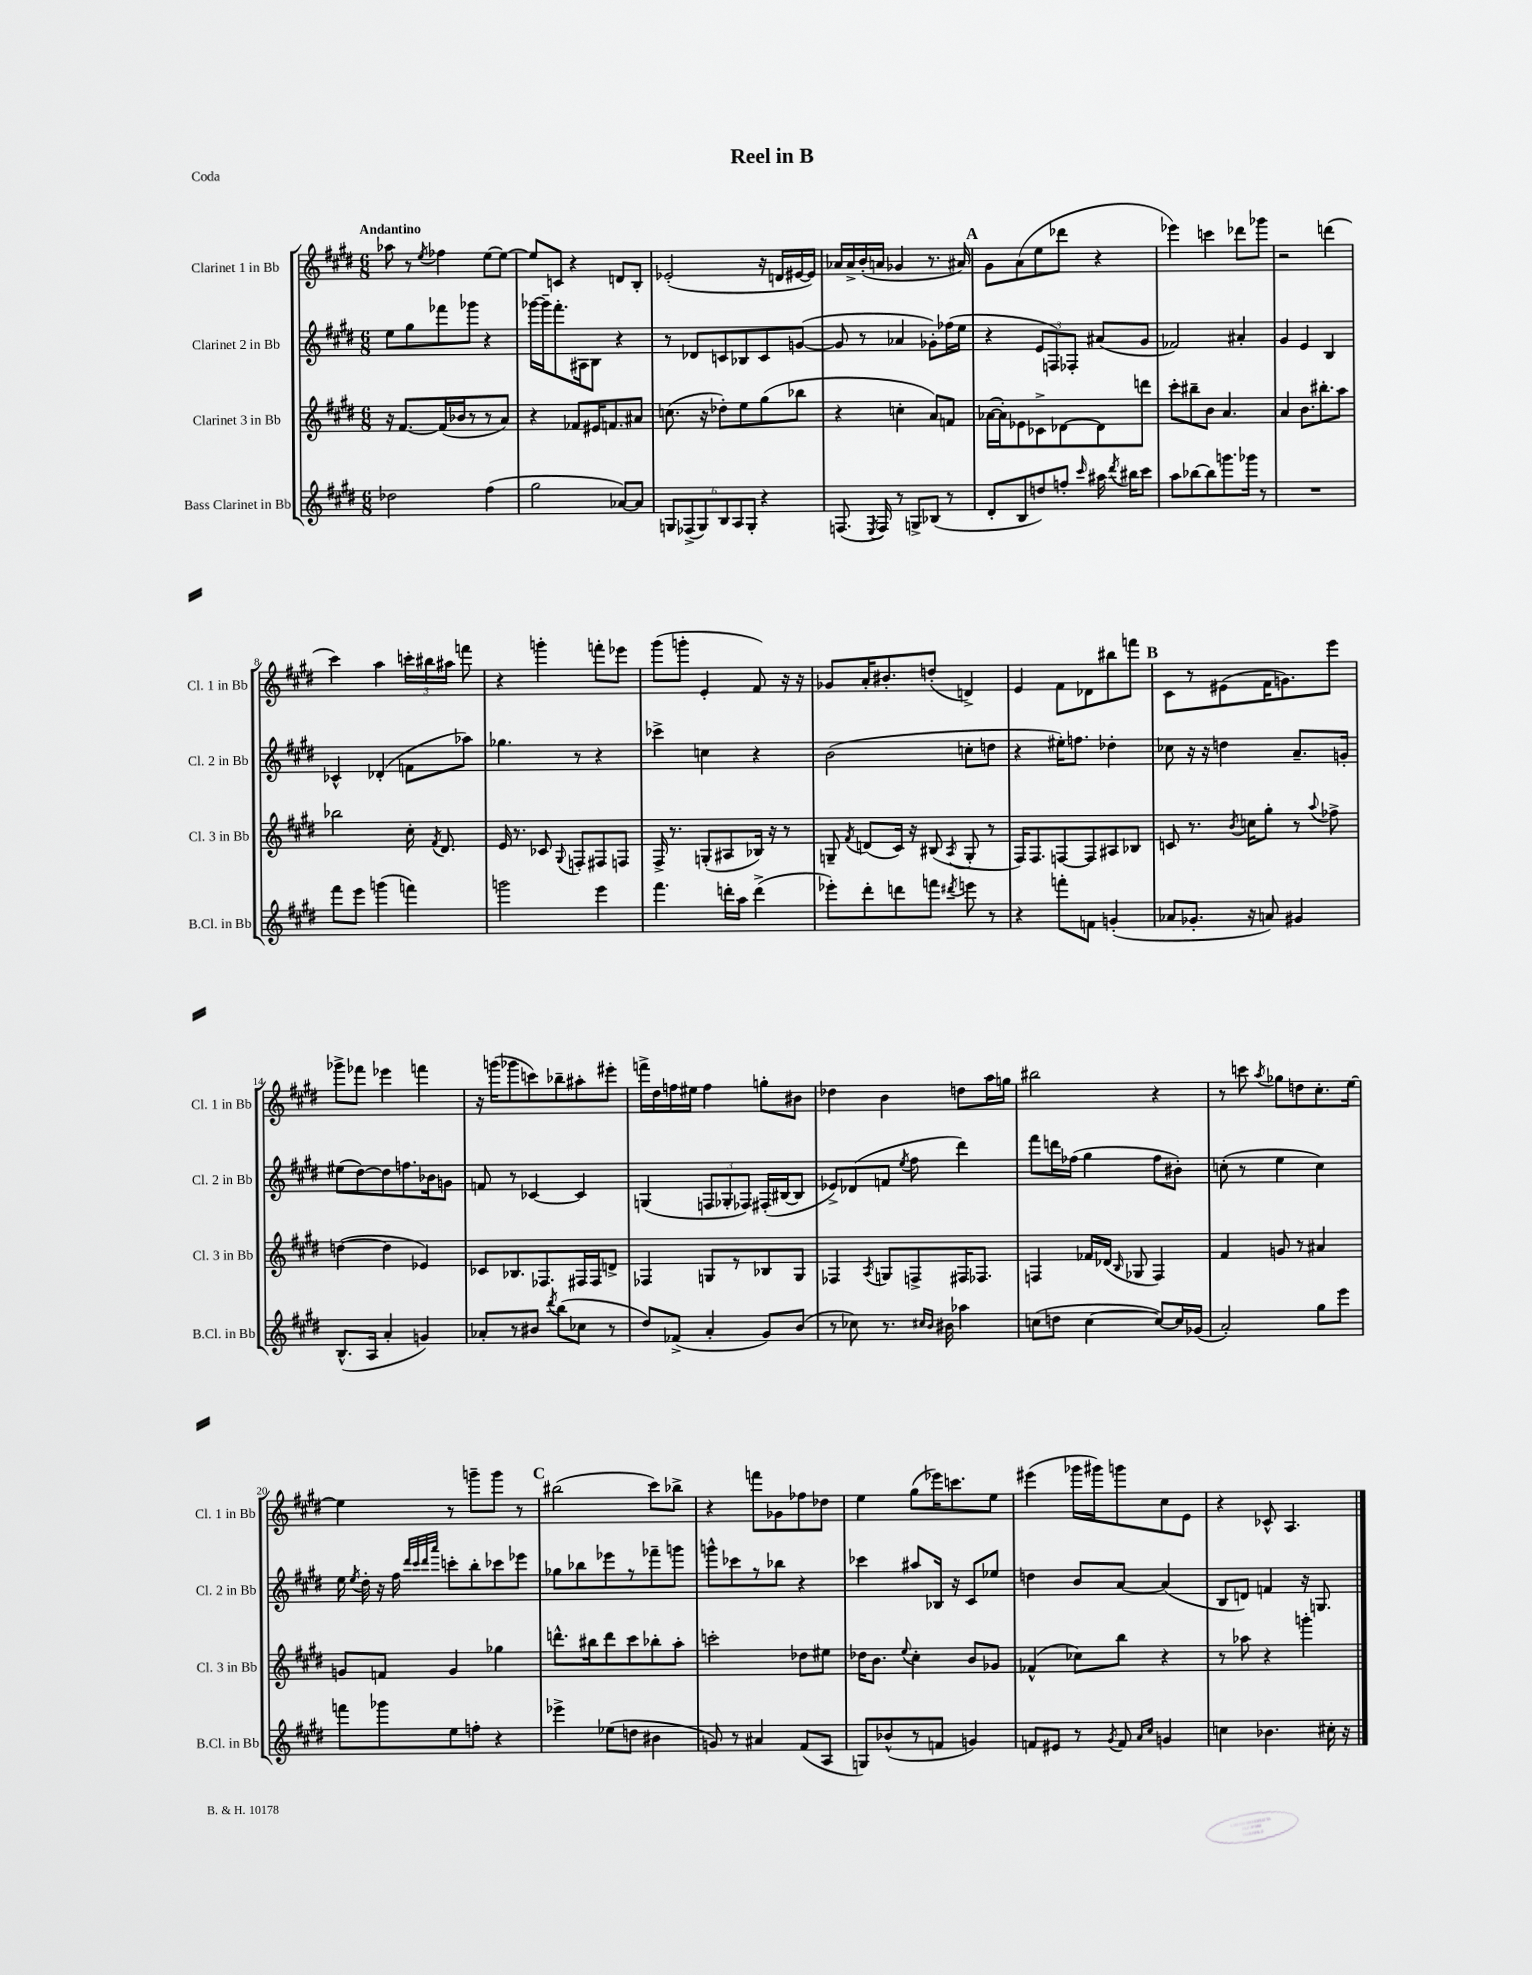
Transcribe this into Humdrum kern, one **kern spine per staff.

**kern	**kern	**kern	**kern
*staff4	*staff3	*staff2	*staff1
*clefG2	*clefG2	*clefG2	*clefG2
*k[f#c#g#d#]	*k[f#c#g#d#]	*k[f#c#g#d#]	*k[f#c#g#d#]
*M6/8	*M6/8	*M6/8	*M6/8
2dd-\	16r	8ee\L	8aa-\
.	[8.f#/L	.	.
.	.	8gg#\	8r
.	.	.	8qee/
.	(16f#/]L	8fff-\	4ff-\
.	16b-/J	.	.
.	8r	8ggg-\J	.
(4ff#\	8r	4r	[8ee\L
.	8a/J)	.	8ee\_J
=	=	=	=
2gg#\	4r	[16ggg-\LL	8ee/]L
.	.	16ggg-~\]J	.
.	.	8.fff#'\	8c/J
.	8f-/L	.	4r
.	.	16A#\k	.
.	16e#/K	8B\J	.
.	8.f/	.	.
[8a-/L)	.	4r	8d/L
8a-/]J	8a#/J	.	8B'/J
=	=	=	=
12G/L	(8.cc\	8r	(2e-'/
(12F-^/	.	.	.
.	.	8d-/L	.
12G/)	.	.	.
.	16r	.	.
12B/	8dd-'\L)	8c/	.
12A/	.	.	.
.	8ee\	8B-/	.
12G'/J	.	.	.
4r	(8gg#\	8c/	16r
.	.	.	16d/LL
.	8bb-\J	([8g/J	[16e#/
.	.	.	16e#/]JJ)
=	=	=	=
(8.F/	4r	8g/]	16a-/LL
.	.	.	16a-^/
.	.	8r	(16b'/
8qE/	.	.	.
16F/)	.	.	16a/JJ
8r	4cc'\	4a-/	4g-/
8G^/L	.	.	.
(8B-/J	8a/L)	8g-'\L)	8.r
8r	8f/J	(16ff-\L	.
.	.	16ee\JJ	16a#/)
=	=	=	=
8d#'/L	([16a-\LL	4r	8g#\L
.	16a-'\]J)	.	.
8B/	8e-\	.	(8a\
8dd/)	8c-^\	12e/L	8ee\
.	.	12F/)	.
8ff'/J	[8d-\	.	8ddd-\J
.	.	12F-'/J	.
16qqccc#/	.	.	.
16aa#\	8d-\]	(8a#/L	4r
8qddd#/	.	.	.
16bb#\LK	.	.	.
8ccc#\J	8ddd\J	8g#/J	.
=	=	=	=
8aa\L	8ccc#'\L	2f-/)	4eee-\)
[8bb-\	8bb#~\	.	.
8bb-\]	8b\J	.	4ccc\
8.ggg\	4.a/	.	.
.	.	4a#'/	8ddd-\L
16ggg-\Jk	.	.	.
8r	.	.	8ggg-\J
=	=	=	=
2.r	4a/	4g#/	2r
.	8.b\L	4e/	.
.	8.bb#'\	.	.
.	.	4B/	(4ddd\
.	8aa\J	.	.
=	=	=	=
8fff#\L	2bb-\	4c-^^/	4ccc#\)
8eee\J	.	.	.
(4ggg\	.	(4d-'/	4aa\
4fff\)	16cc#'\	8f\L	24ccc'\LL
.	.	.	24bb#\
.	8qf#/	.	.
.	8.d#/	.	.
.	.	.	24aa#\JJ
.	.	8aa-\J)	8fff\
=	=	=	=
2ggg\	16e/	4.gg-\	4r
.	8.r	.	.
.	8c-/	.	4ggg'\
.	8qqG#/	.	.
.	8F'/L	8r	.
4eee\	8F#/	4r	8fff'\L
.	8F/J	.	8eee-\J
=	=	=	=
4.fff#\	16F#^/	4ccc-^\	(8ggg#\L
.	8.r	.	.
.	.	.	8ggg'\J
.	(8G'/L	4cc\	4e'/
16ddd'\LL	8A#/	.	.
16aa\JJ	.	.	.
(4ddd^\	16B-/Jk)	4r	8f#/)
.	16r	.	.
.	8r	.	16r
.	.	.	16r
=	=	=	=
8eee-'\L)	8G~/	(2b\	8g-/L
.	8qf#/	.	.
8ddd#'\	(8d/L	.	16a'/K
.	.	.	8.b#'/
8ddd\	16c#/Jk)	.	.
.	16r	.	.
8fff\J	(8B#/	.	(8dd'/J
8qddd#/	8qA/	.	.
8eee\	8G'/	8cc'\L	4d^/)
8r	8r	8dd\J	.
=	=	=	=
4r	16F#/LK)	4r	4e/
.	8.F#/	.	.
8fff'\L	[8F/	16ee#'\LK)	8f#\L
.	.	8.ff\J	.
8f\J	8F/]	.	8d-\
(4g'/	8A#/	4dd-'\	8bb#\
.	8B-/J	.	8fff\J
=	=	=	=
8a-/L	8c/	8cc-\	8c#\L
8.g-'/J	8.r	16r	8r
.	.	16r	.
.	.	4dd\	(8e#\
.	8qb/	.	.
16r	16cc\LK	.	.
8a/)	8gg#'\J	.	16f#\K
.	.	.	8.g\)
4g#/	8r	8.a~/L	.
.	8qqaa/	.	.
.	8ff-^\	.	8eee\J
.	.	16g'/Jk	.
=	=	=	=
(8.B^^/L	([4dd\	(8ee#\L	8ggg-^\L
.	.	[8dd#\)	8fff-\J
16A/Jk	.	.	.
4a'/	4dd\]	8dd#\]	4eee-\
.	.	8.ff\	.
4g/)	4e-/)	.	4fff\
.	.	16b-\k	.
.	.	8g\J	.
=	=	=	=
8a-'/L	8c-/L	8f/	16r
.	.	.	(16ggg\LK
8r	8.B-/	8r	8ggg-\
8b#/J	.	[4c-/	8ccc\)
.	8.F-/	.	.
8qddd#/	.	.	.
(8bb\L	.	.	8bb-~\
8cc-\J	16F#/L	4c-/]	8aa#'\
.	16F#/J	.	.
8r	8d^/J	.	8eee#'\J
=	=	=	=
8dd#/L)	4F-/	(4G/	16fff^\LL
.	.	.	16dd#\
(8f-^/J	.	.	16ff\
.	.	.	16ee#\JJ
4a'/	8G/L	12F/L	4ff\
.	.	12G-'/	.
.	8r	.	.
.	.	12F-/J)	.
8g#/L)	8B-/	(16F#'/LL	8gg'\L
.	.	[16B#/J	.
(8b/J	8G/J	8B#/]J	8b#\J
=	=	=	=
8r	4F-/	8e-^/L)	4dd-\
8cc-\)	.	(8d-/	.
.	8qA/	.	.
8.r	8G/L	8f/J	4b\
.	.	8qee/	.
.	8F^/	8ff#\	.
16qqcc#/LL	.	.	.
16qqb/JJ	.	.	.
16b#\	.	.	.
4aa-\	16F#/K	4ddd#\)	8dd\L
.	8.F-/J	.	.
.	.	.	16aa\L
.	.	.	16gg\JJ
=	=	=	=
(8cc\L	4F/	8fff#\L	2bb#\
8dd\J	.	16ddd\L	.
.	.	(16ff-\JJ	.
[4cc\	16f-/LL	4gg#\	.
.	(16d-/JJ	.	.
.	16qqB/	.	.
.	8G-/	.	.
8cc/_L)	4F/)	8ff-\L	4r
16cc/]L	.	8b#'\J)	.
(16g-/JJ	.	.	.
=	=	=	=
2a'/)	4f#/	(8cc'\	8r
.	.	8r	8ccc\
.	.	.	8qaa/
.	8g/	4ee\	8gg-\L
.	8r	.	8dd\
8gg#\L	4a#/	4cc\)	8.cc#'\
8eee\J	.	.	.
.	.	.	[16ee\Jk
=	=	=	=
8fff\L	8g/L	16ee\	4ee\]
.	.	8qee/	.
.	.	16dd#'\	.
8ggg-\	8f/J	16r	.
.	.	16ff#\	.
.	.	32qqddd#/LLL	.
.	.	32qqccc#/	.
.	.	32qqddd#/	.
.	.	32qqaaa/JJJ	.
8ee\	4g/	8ccc'\L	8r
8ff'\J	.	8bb'\	8ggg~\L
4r	4gg-\	8ccc-\	8ggg\J
.	.	8eee-\J	8r
=	=	=	=
4eee-^\	8.ddd^^\L	8gg-\L	(2bb#\
.	.	8bb-\	.
.	16bb#\k	.	.
(8ee-\L	8ddd\	8eee-\	.
8dd\J	8ccc#\	8r	.
4b#\	8bb-'\	8fff-~\	8ccc#\L)
.	8aa'\J	8ggg\J	8bb-^\J
=	=	=	=
8g/)	2ccc'\	8ggg^^\L	4r
8r	.	8ccc-\	.
4a#/	.	8r	8fff\L
.	.	8bb-\J	8g-\
(8f#/L	8dd-\L	4r	8ff-\
8A/J	8ee#\J	.	8dd-\J
=	=	=	=
8G/L)	16dd-\LK	4ccc-\	4ee\
.	8.b\J	.	.
(8b-^^/	.	.	.
.	8qqee/	.	.
8r	4cc#'\	8aa#/L	(8gg#\L
8f/J	.	16B-/Jk	16eee-\K)
.	.	16r	8.ccc\
4g/)	8b/L	8c#/L	.
.	8g-/J	8ee-/J	8ee\J
=	=	=	=
8f/L	(4f-^^/	4dd\	(4eee#\
8e#/J	.	.	.
8r	8cc-\L)	8b/L	16ggg-\LL
.	.	.	16ggg#\J)
8qg#/	.	.	.
8f/	8bb\J	[8a/J	8ggg\
16qqa/LL	.	.	.
16qqcc#/JJ	.	.	.
4g/	4r	(4a/]	8cc#\
.	.	.	8e\J
=	=	=	=
4cc\	8r	8B/L	4r
.	8aa-\	8d/J)	.
4.b-\	4r	4f/	8c-^^/
.	.	.	4.A/
.	4ggg'\	16r	.
.	.	8.G/	.
16cc#'\	.	.	.
16r	.	.	.
==	==	==	==
*-	*-	*-	*-
